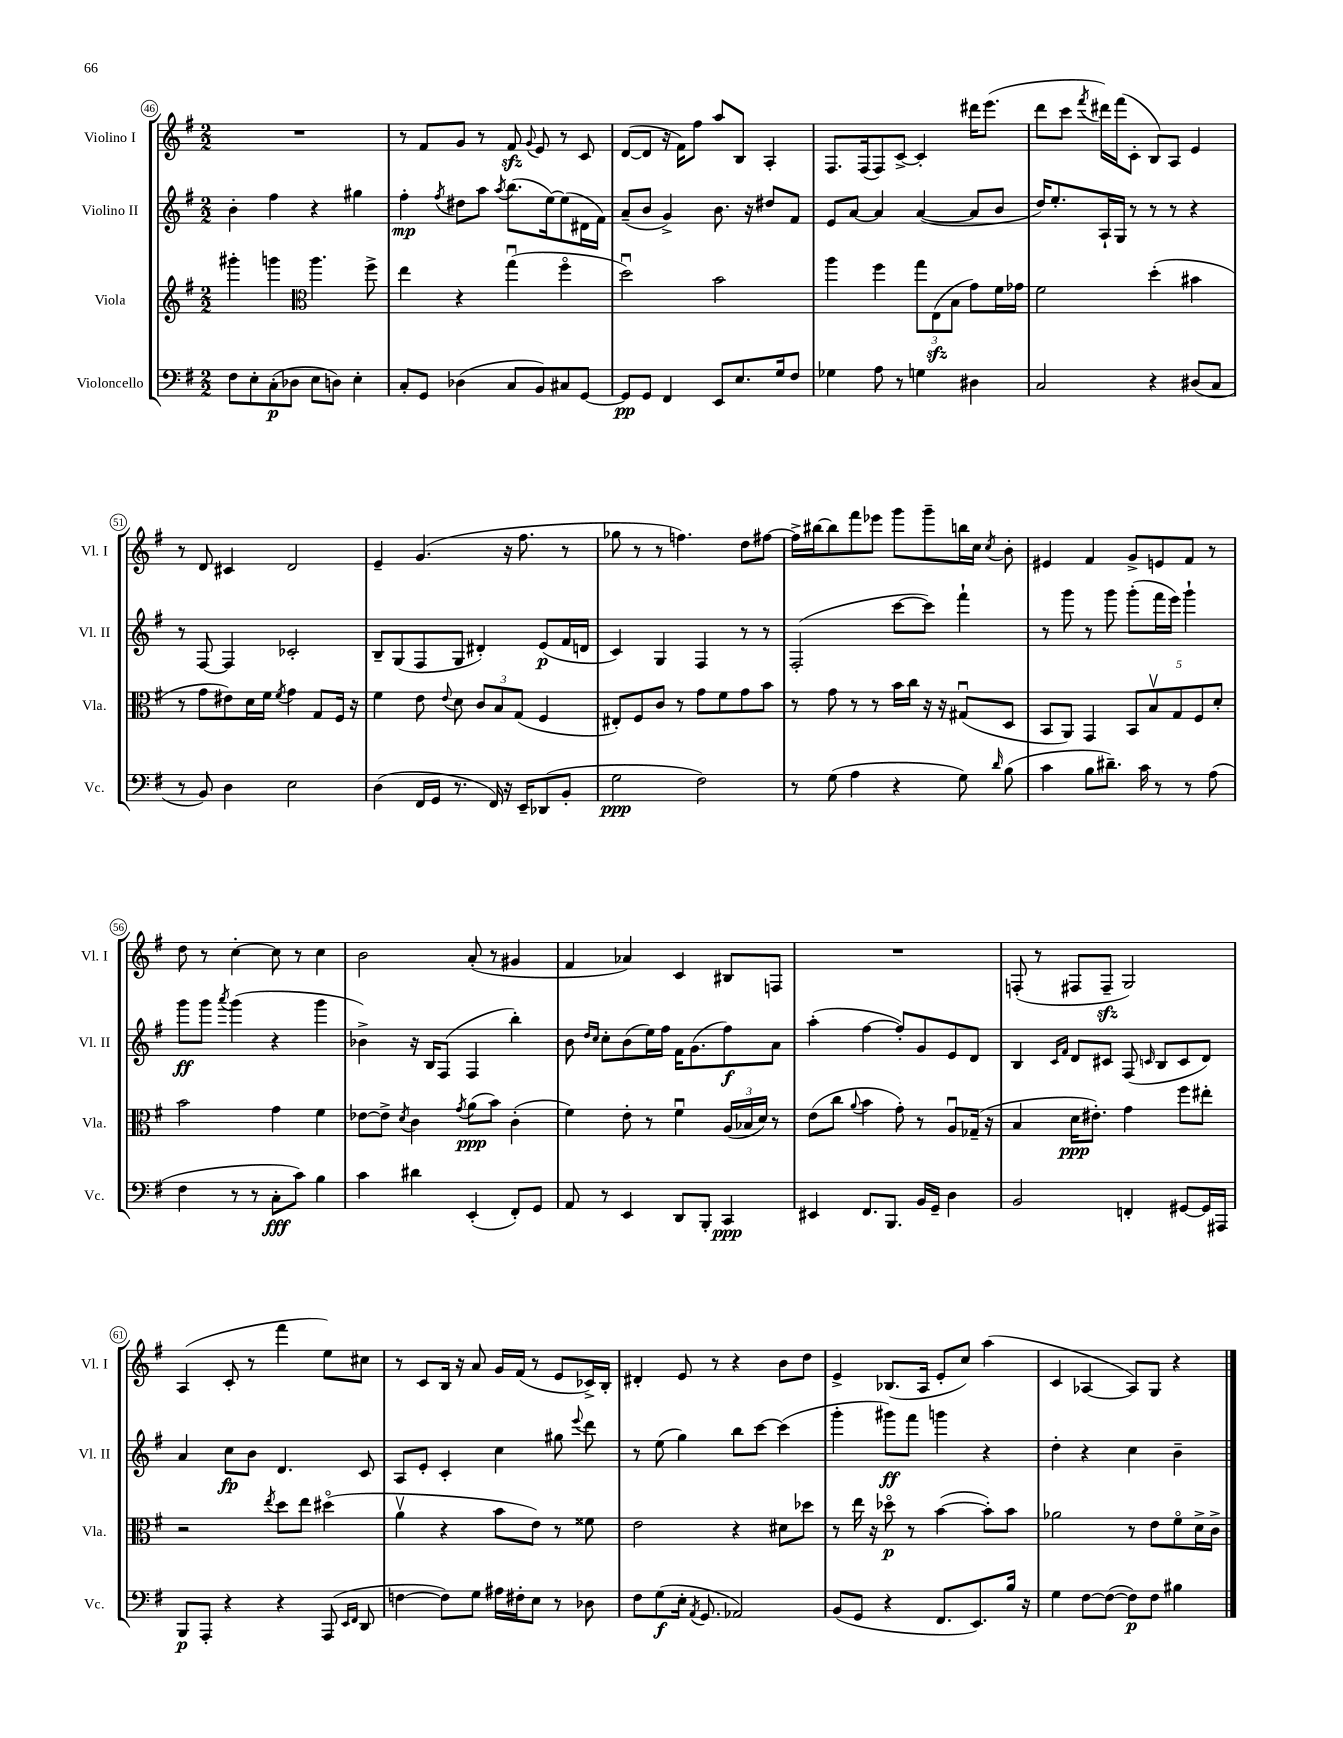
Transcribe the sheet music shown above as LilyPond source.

<<
\new StaffGroup <<
\new Staff = "s0" \with { instrumentName = "Violino I" shortInstrumentName = "Vl. I" } {
    \clef treble \key g \major \numericTimeSignature \time 2/2
    \autoBeamOff R1 |
    r8 fis'8[ g'8] r8 fis'8\sfz \appoggiatura { g'8 } e'8 r8 c'8 |
    d'8[~( d'8] r16 fis'16[) fis''8] a''8[ b8] a4-. |
    fis8.[ fis16( fis8) c'8]~-> c'4-. dis'''16[ e'''8.]( |
    d'''8[ c'''8] \acciaccatura { fis'''8 } dis'''16[) fis'''16( c'8]-. b8[) a8] e'4 |
    r8 d'8 cis'4 d'2 |
    e'4-- g'4.( r16 fis''8. r8 |
    ges''8 r8 r8 f''4.) d''8[ fis''8]~ |
    fis''16[-> bis''16~ bis''8 fis'''8 ees'''8] g'''8[ g'''8-- b''16 c''16] \acciaccatura { c''8 } b'8-. |
    eis'4 fis'4 g'8[-> e'8 fis'8] r8 |
    d''8 r8 c''4~-. c''8 r8 c''4 |
    b'2 a'8-.( r8 gis'4 |
    fis'4 aes'4) c'4 bis8[ f8] |
    R1 |
    f8-.( r8 fis8[ fis8]--\sfz g2) |
    a4( c'8-. r8 fis'''4 e''8[) cis''8] |
    r8 c'8[ b16] r16 a'8 g'16[ fis'16]( r8 e'8[ ces'16->) b16]-. |
    dis'4-. e'8 r8 r4 b'8[ d''8] |
    e'4-> bes8.[( a16] e'8[-. c''8]) a''4( |
    c'4 aes4~ aes8[) g8] r4 \bar "|." |
}
\new Staff = "s1" \with { instrumentName = "Violino II" shortInstrumentName = "Vl. II" } {
    \clef treble \key g \major \numericTimeSignature \time 2/2
    \autoBeamOff b'4-. fis''4 r4 gis''4 |
    fis''4-.\mp \acciaccatura { fis''8 } dis''8[ a''8] \acciaccatura { a''8 } b''8.[( e''16~) e''8( dis'16 fis'16]) |
    a'8[--( b'8] g'4->) b'8. r16 dis''8[ fis'8] |
    e'8[ a'8]~ a'4 a'4~( a'8[ b'8] |
    d''16[) e''8.-. a16-! g16] r8 r8 r8 r4 |
    r8 fis8~ fis4 ces'2-. |
    b8[-- g8( fis8 g8] dis'4-.) e'8[\p( fis'16 d'16] |
    c'4) g4 fis4 r8 r8 |
    fis2-.( c'''8[~ c'''8]) fis'''4-! |
    r8 g'''8 r8 g'''8 g'''8[-.( fis'''16 e'''16]) g'''4-! |
    g'''8[\ff g'''8] \acciaccatura { a'''8 } g'''4( r4 g'''4 |
    bes'4->) r16 b16[ fis8]( fis4 b''4-.) |
    b'8 \grace { d''16[ c''16] } c''8[-. b'8( e''16) fis''16] fis'16[ g'8.( fis''8\f) a'8] |
    a''4-.( fis''4~ fis''8[-.) g'8 e'8 d'8] |
    b4 \grace { c'16[ fis'16] } d'8[ cis'8] fis8( \grace { c'16 } b8[ c'8 d'8]) |
    a'4 c''8[\fp b'8] d'4. c'8 |
    a8[ e'8]-. c'4-. c''4 gis''8 \appoggiatura { e'''8 } d'''8 |
    r8 e''8( g''4) b''8[ c'''8]~ c'''4( |
    g'''4-. gis'''8[\ff) fis'''8] g'''4 r4 |
    d''4-. r4 c''4 b'4-- \bar "|." |
}
\new Staff = "s2" \with { instrumentName = "Viola" shortInstrumentName = "Vla." } {
    \clef treble \key g \major \numericTimeSignature \time 2/2
    \autoBeamOff gis'''4-. g'''4 \clef alto a''4. fis''8-> |
    e''4 r4 g''4\downbow( fis''4\flageolet |
    d''2\downbow) b'2 |
    a''4 fis''4 \tuplet 3/2 { g''8[ e8\sfz( b8] } g'8[) fis'16 ges'16] |
    fis'2 d''4-.( bis'4 |
    r8 g'8[ eis'8) d'16 fis'16] \acciaccatura { fis'8 } g'4 g8[ fis16] r16 |
    fis'4 e'8 \appoggiatura { e'8 } d'8 \tuplet 3/2 { c'8[ b8 g8]( } fis4 |
    eis8[-.) fis8 c'8] r8 g'8[ fis'8 g'8 b'8] |
    r8 g'8 r8 r8 b'16[ c''16] r16 r16 gis8[\downbow( d8] |
    b,8[ a,8]) g,4 \tuplet 5/4 { b,8[ b8\upbow g8 fis8 d'8]-. } |
    b'2 g'4 fis'4 |
    ees'8[~ ees'8]-> \acciaccatura { d'8 } c'4 \acciaccatura { g'8 } a'8[\ppp( b'8]) c'4-.( |
    fis'4) e'8-. r8 fis'4\downbow \tuplet 3/2 { a16[( bes16 d'16]) } r8 |
    e'8[( c''8] \appoggiatura { a'8 } b'4 g'8-.) r8 a8[\downbow ges16]--( r16 |
    b4 d'16[\ppp eis'8.]-.) g'4 fis''8[ eis''8]-. |
    r2 \acciaccatura { e''8 } d''8[ e''8] dis''4\flageolet( |
    a'4\upbow r4 b'8[ e'8]) r8 fisis'8 |
    e'2 r4 dis'8[ des''8] |
    r8 e''16 r16 des''8\flageolet\p r8 b'4~( b'8[-.) b'8] |
    aes'2 r8 e'8[ fis'8\flageolet d'16-> c'16]-> \bar "|." |
}
\new Staff = "s3" \with { instrumentName = "Violoncello" shortInstrumentName = "Vc." } {
    \clef bass \key g \major \numericTimeSignature \time 2/2
    \autoBeamOff fis8[ e8-. c8-.\p( des8] e8[ d8]) e4-. |
    c8[-. g,8] des4( c8[ b,8) cis8 g,8]~ |
    g,8[\pp g,8] fis,4 e,8[ e8. g16 fis8] |
    ges4 a8 r8 g4 dis4 |
    c2 r4 dis8[( c8] |
    r8 b,8) d4 e2 |
    d4( fis,16[ g,16] r8. fis,16) r16 e,16[-- des,8( b,8]-. |
    g2\ppp fis2) |
    r8 g8( a4 r4 g8) \grace { d'16 } b8( |
    c'4 b8[ dis'8.]--) c'16 r8 r8 a8( |
    fis4 r8 r8 c8[-.\fff c'8]) b4 |
    c'4 dis'4 e,4-.( fis,8[-.) g,8] |
    a,8 r8 e,4 d,8[ b,,8]-. c,4\ppp |
    eis,4 fis,8.[ b,,8.] b,16[ g,16]-- d4 |
    b,2 f,4-. gis,8[~ gis,16 ais,,16] |
    b,,8[\p a,,8]-. r4 r4 a,,8( \grace { e,16[ fis,16] } d,8 |
    f4~ f8[) g8] ais16[ fis16-. e8] r8 des8 |
    fis8[ g8\f( e16]-. \acciaccatura { a,8 } g,8. aes,2) |
    b,8[( g,8] r4 fis,8.[ e,8.) b16] r16 |
    g4 fis8[~ fis8]~( fis8[\p) fis8] bis4 \bar "|." |
}
>>
>>
\layout { \context { \Score currentBarNumber = #46 \override BarNumber.stencil = #(make-stencil-circler 0.1 0.3 ly:text-interface::print) } }
